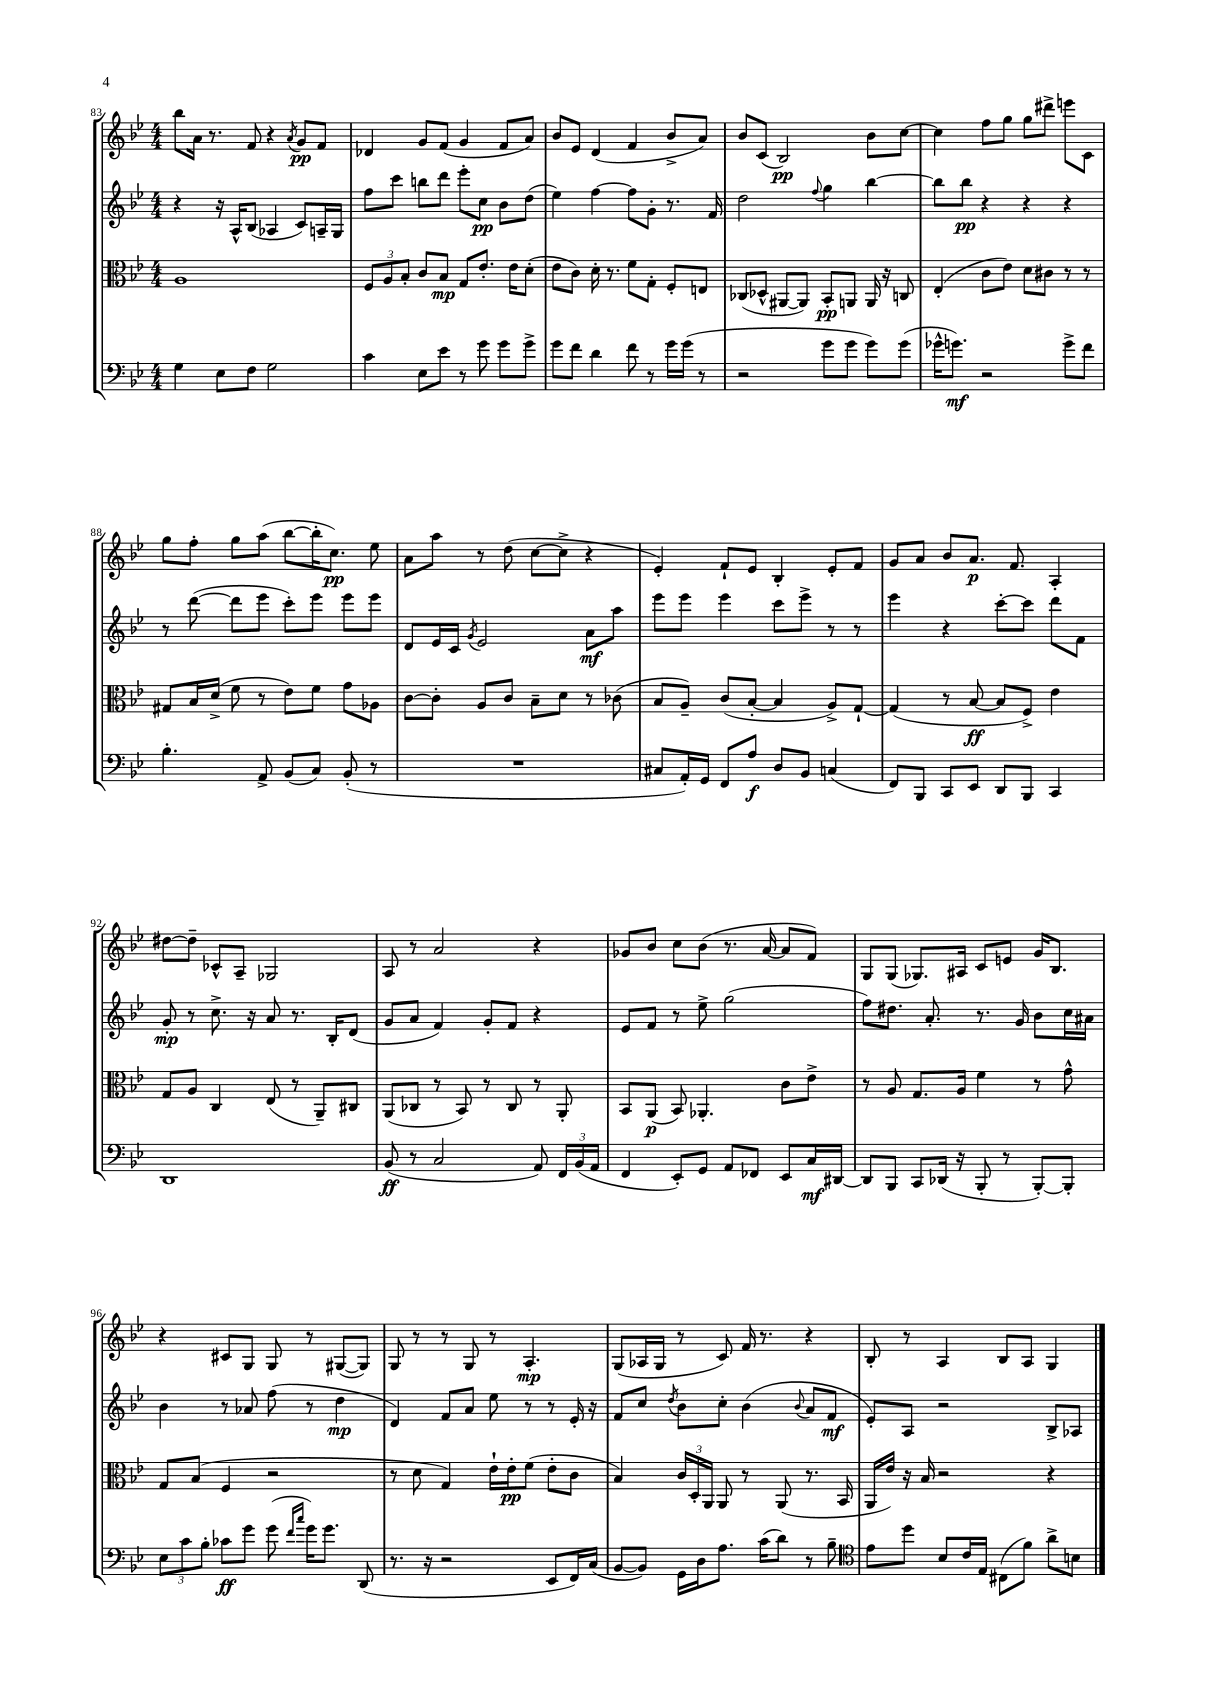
<<
\new StaffGroup <<
\new Staff = "s0" {
    \clef treble \key bes \major \numericTimeSignature \time 4/4
    \autoBeamOff bes''8[ a'16] r8. f'8 r4 \acciaccatura { a'8 } g'8[\pp f'8] |
    des'4 g'8[ f'8]( g'4 f'8[ a'8]) |
    bes'8[ ees'8] d'4( f'4 bes'8[-> a'8]) |
    bes'8[ c'8]( bes2\pp) bes'8[ c''8]~ |
    c''4 f''8[ g''8] g''8[ dis'''8]-> e'''8[ c'8] |
    g''8[ f''8]-. g''8[ a''8]( bes''8[~ bes''16-. c''8.]\pp) ees''8 |
    a'8[ a''8] r8 d''8( c''8[~ c''8]-> r4 |
    ees'4-.) f'8[-! ees'8] bes4-. ees'8[-. f'8] |
    g'8[ a'8] bes'8[ a'8.]\p f'8. a4-. |
    dis''8[~ dis''8]-- ces'8[-^ a8]-- ges2 |
    a8 r8 a'2 r4 |
    ges'8[ bes'8] c''8[ bes'8]( r8. a'16~ a'8[ f'8]) |
    g8[ g8]( ges8.[) ais16] c'8[ e'8] g'16[ bes8.] |
    r4 cis'8[ g8] g8 r8 gis8[~( gis8]) |
    g8 r8 r8 g8 r8 a4.-.\mp |
    g8[( aes16 g16] r8 c'8) f'16 r8. r4 |
    bes8-. r8 a4 bes8[ a8] g4 \bar "|." |
}
\new Staff = "s1" {
    \clef treble \key bes \major \numericTimeSignature \time 4/4
    \autoBeamOff r4 r16 a16[-^ bes8]( aes4 c'8[) a16-- g16] |
    f''8[ c'''8] b''8[ d'''8] ees'''8[-. c''8]\pp bes'8[ d''8]( |
    ees''4) f''4~ f''8[ g'8]-. r8. f'16 |
    d''2 \appoggiatura { f''8 } g''4 bes''4~ |
    bes''8[ bes''8]\pp r4 r4 r4 |
    r8 d'''8~( d'''8[ ees'''8] c'''8[-.) ees'''8] ees'''8[ ees'''8] |
    d'8[ ees'16 c'16] \acciaccatura { g'8 } ees'2 a'8[\mf a''8] |
    ees'''8[ ees'''8] ees'''4 c'''8[ ees'''8]-> r8 r8 |
    ees'''4 r4 c'''8[~-. c'''8] d'''8[ f'8] |
    g'8-.\mp r8 c''8.-> r16 a'8 r8. bes16[-. d'8]( |
    g'8[ a'8] f'4) g'8[-. f'8] r4 |
    ees'8[ f'8] r8 ees''8-> g''2( |
    f''8[) dis''8.] a'8.-. r8. g'16 bes'8[ c''16 ais'16] |
    bes'4 r8 aes'8 f''8( r8 d''4\mp |
    d'4) f'8[ a'8] ees''8 r8 r8 ees'16-. r16 |
    f'8[ c''8] \acciaccatura { d''8 } bes'8[ c''8]-. bes'4( \appoggiatura { bes'8 } a'8[ f'8]\mf |
    ees'8[-.) a8] r2 bes8[-> aes8] \bar "|." |
}
\new Staff = "s2" {
    \clef alto \key bes \major \numericTimeSignature \time 4/4
    \autoBeamOff a1 |
    \tuplet 3/2 { f8[ a8 bes8]-. } c'8[ bes8]\mp g8[ ees'8.]-. ees'16[ d'8]-.( |
    ees'8[ c'8]) d'16-. r8. f'8[ g8]-. f8[-. e8] |
    ces8[( des8]-^ ais,8[~ ais,8]) bes,8[-.\pp a,8] a,16 r16 c8 |
    ees4-.( c'8[ ees'8]) d'8[ cis'8] r8 r8 |
    gis8[ bes16 d'16]->( f'8 r8 ees'8[) f'8] g'8[ aes8] |
    c'8[~ c'8]-. a8[ c'8] bes8[-- d'8] r8 ces'8( |
    bes8[ a8]--) c'8[( bes8]~-. bes4 a8[->) g8]~-! |
    g4( r8 bes8~\ff bes8[ f8]->) ees'4 |
    g8[ a8] c4 ees8( r8 a,8[--) cis8] |
    a,8[( ces8] r8 bes,8) r8 ces8 r8 a,8-. |
    bes,8[ a,8]\p( bes,8) aes,4.-. c'8[ ees'8]-> |
    r8 a8 g8.[ a16] f'4 r8 g'8-^ |
    g8[ bes8]( f4 r2 |
    r8 d'8 g4) ees'16[-! ees'16-.\pp f'8]( ees'8[-. c'8] |
    bes4) \tuplet 3/2 { c'16[ d16-. a,16] } a,8 r8 a,8( r8. bes,16 |
    a,16[ ees'16]) r16 bes16 r2 r4 \bar "|." |
}
\new Staff = "s3" {
    \clef bass \key bes \major \numericTimeSignature \time 4/4
    \autoBeamOff g4 ees8[ f8] g2 |
    c'4 ees8[ ees'8] r8 g'8 g'8[ g'8]-> |
    g'8[ f'8] d'4 f'8 r8 g'16[ g'16]( r8 |
    r2 g'8[ g'8] g'8[) g'8]( |
    ges'16[-^ g'8.]\mf) r2 g'8[-> f'8] |
    bes4.-. a,8-> bes,8[( c8]) bes,8-.( r8 |
    R1 |
    cis8[ a,16-.) g,16] f,8[ a8]\f d8[ bes,8] c4( |
    f,8[) bes,,8] c,8[ ees,8] d,8[ bes,,8] c,4 |
    d,1 |
    bes,8\ff( r8 c2 a,8) \tuplet 3/2 { f,16[ bes,16( a,16] } |
    f,4 ees,8[-.) g,8] a,8[ fes,8] ees,8[ c16\mf dis,16]~ |
    dis,8[ bes,,8] c,8[ des,16]( r16 bes,,8-. r8 bes,,8[~-.) bes,,8]-. |
    \tuplet 3/2 { ees8[ c'8 bes8]-. } ces'8[\ff g'8] g'8( \grace { f'16[ c''16] } g'16[) g'8.] d,8( |
    r8. r16 r2 ees,8[ f,16) c16]( |
    bes,8[~ bes,8]) g,16[ d16 a8.] c'16[( d'8]) r8 bes8-- |
    \clef tenor ees'8[ d''8] bes8[ c'16 ees16] cis8[( f'8]) a'8[-> b8] \bar "|." |
}
>>
>>
\layout { \context { \Score currentBarNumber = #83 } }
